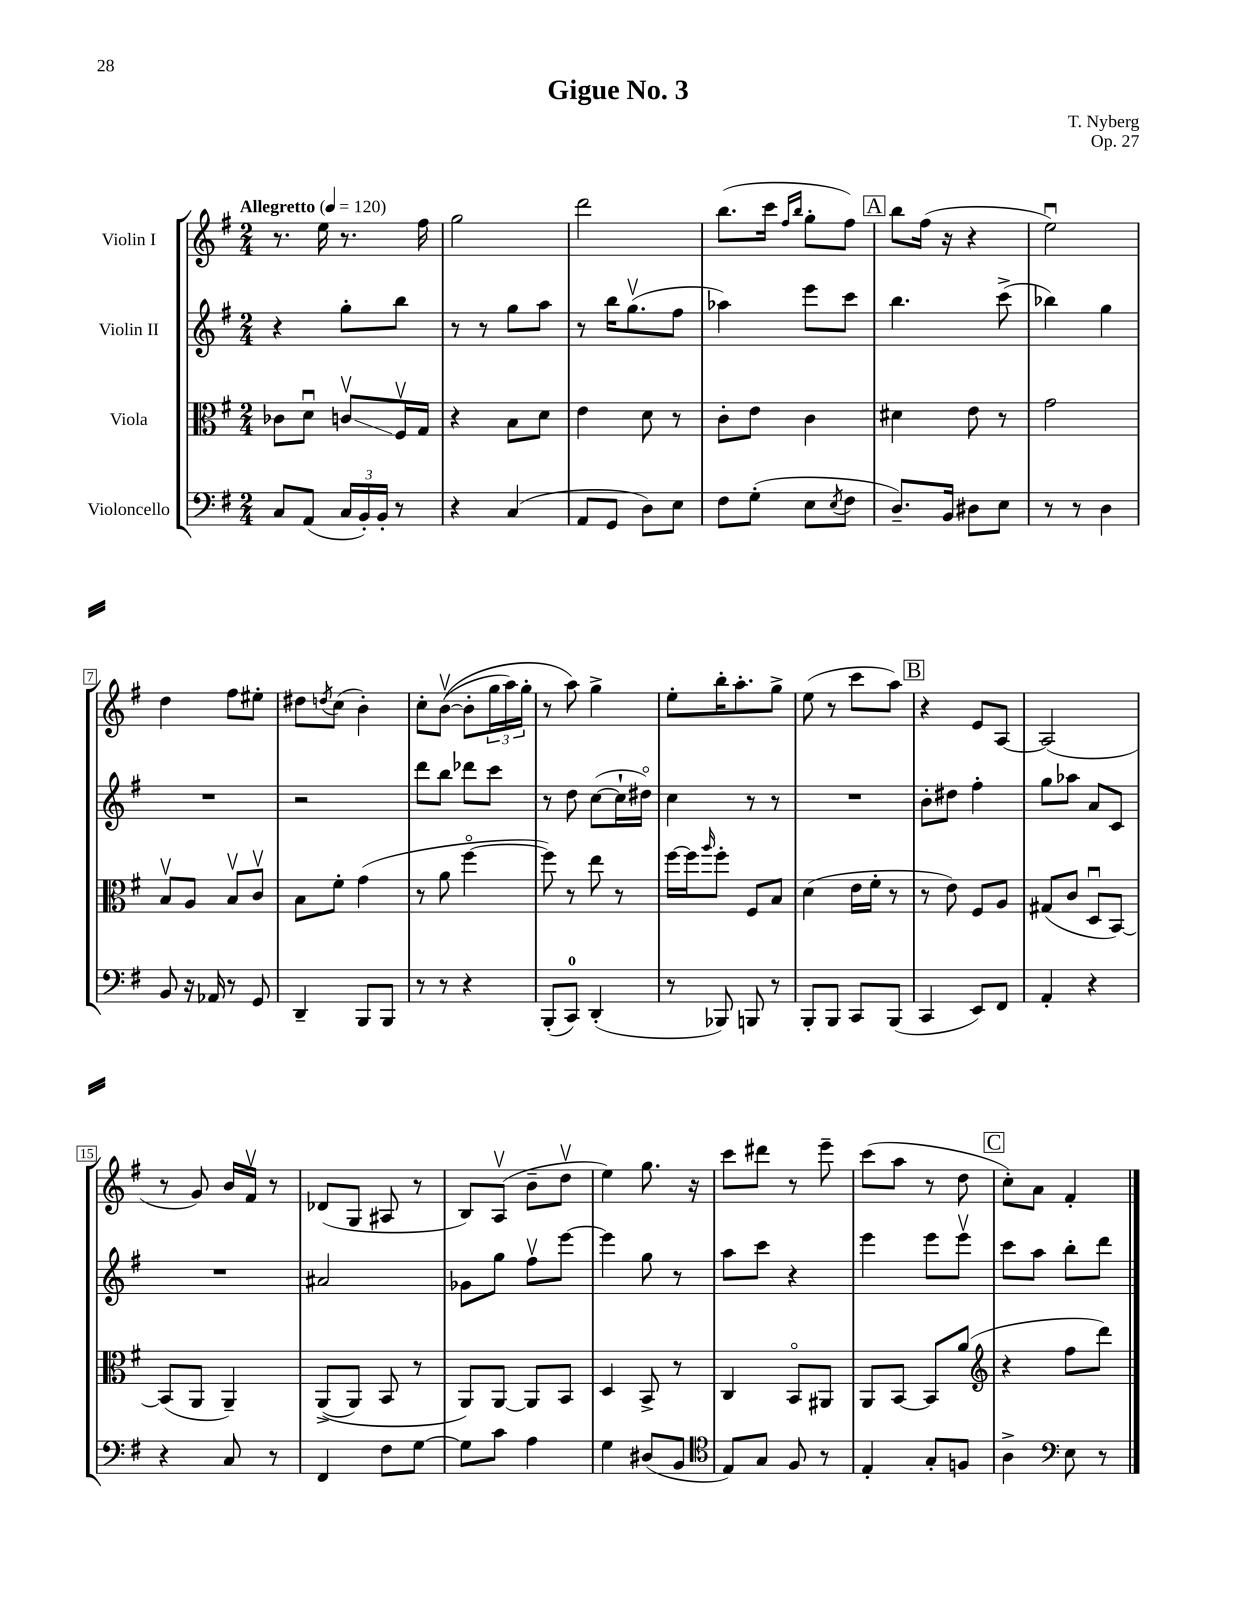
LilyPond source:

\header { title = "Gigue No. 3" composer = "T. Nyberg" opus = "Op. 27" }
<<
\new StaffGroup <<
\new Staff = "s0" \with { instrumentName = "Violin I" } {
    \clef treble \key g \major \numericTimeSignature \time 2/4 \tempo "Allegretto" 4 = 120
    r8. e''16 r8. fis''16 |
    g''2 |
    d'''2 |
    b''8.( c'''16 \grace { fis''16 b''16 } g''8-. fis''8) |
    \mark \markup { \box "A" } b''8 fis''16( r16 r4 |
    e''2\downbow) |
    d''4 fis''8 eis''8-. |
    dis''8 \acciaccatura { d''8 } c''8( b'4-.) |
    c''8-. b'8~\upbow(\( b'8-. \tuplet 3/2 { g''16 a''16) g''16-. } |
    r8 a''8\) g''4-> |
    e''8-. b''16-. a''8.-. g''8-> |
    e''8( r8 c'''8 a''8) |
    \mark \markup { \box "B" } r4 e'8 a8~ |
    a2( |
    r8 g'8) b'16 fis'16\upbow r8 |
    des'8( g8 ais8 r8 |
    b8) a8\upbow( b'8-- d''8\upbow |
    e''4) g''8. r16 |
    c'''8 dis'''8 r8 e'''8-- |
    c'''8( a''8 r8 d''8 |
    \mark \markup { \box "C" } c''8-.) a'8 fis'4-. \bar "|." |
}
\new Staff = "s1" \with { instrumentName = "Violin II" } {
    \clef treble \key g \major \numericTimeSignature \time 2/4
    r4 g''8-. b''8 |
    r8 r8 g''8 a''8 |
    r8 b''16 g''8.\upbow( fis''8 |
    aes''4) e'''8 c'''8 |
    \mark \markup { \box "A" } b''4. c'''8->( |
    bes''4) g''4 |
    R2 |
    r2 |
    d'''8 b''8 des'''8 c'''8 |
    r8 d''8 c''8~( c''16-! dis''16\flageolet) |
    c''4 r8 r8 |
    R2 |
    \mark \markup { \box "B" } b'8-. dis''8 fis''4-. |
    g''8 aes''8 a'8 c'8 |
    R2 |
    ais'2 |
    ges'8 g''8 fis''8\upbow e'''8~ |
    e'''4 g''8 r8 |
    a''8 c'''8 r4 |
    e'''4 e'''8 e'''8\upbow |
    \mark \markup { \box "C" } c'''8 a''8 b''8-. d'''8 \bar "|." |
}
\new Staff = "s2" \with { instrumentName = "Viola" } {
    \clef alto \key g \major \numericTimeSignature \time 2/4
    ces'8 d'8\downbow c'8\upbow\glissando fis16\upbow g16 |
    r4 b8 d'8 |
    e'4 d'8 r8 |
    c'8-. e'8 c'4 |
    \mark \markup { \box "A" } dis'4 e'8 r8 |
    g'2 |
    b8\upbow a8 b8\upbow c'8\upbow |
    b8 fis'8-. g'4( |
    r8 a'8 fis''4~\flageolet |
    fis''8) r8 e''8 r8 |
    fis''16~ fis''16 \grace { a''16 } fis''8-. fis8 b8 |
    d'4( e'16 fis'16-. r8 |
    \mark \markup { \box "B" } r8 e'8) fis8 a8 |
    gis8( c'8 d8\downbow b,8~) |
    b,8( a,8 a,4--) |
    a,8->(\( a,8) b,8 r8 |
    a,8\) a,8~ a,8 b,8 |
    d4 b,8-> r8 |
    c4 b,8\flageolet ais,8 |
    a,8 b,8~ b,8 a'8( |
    \mark \markup { \box "C" } \clef treble r4 fis''8 d'''8) \bar "|." |
}
\new Staff = "s3" \with { instrumentName = "Violoncello" } {
    \clef bass \key g \major \numericTimeSignature \time 2/4
    c8 a,8( \tuplet 3/2 { c16 b,16-.) b,16-. } r8 |
    r4 c4( |
    a,8 g,8 d8) e8 |
    fis8 g8-.( e8 \acciaccatura { e8 } fis8 |
    \mark \markup { \box "A" } d8.--) b,16 dis8 e8 |
    r8 r8 d4 |
    b,8 r16 aes,16 r8 g,8 |
    d,4-- b,,8 b,,8 |
    r8 r8 r4 |
    b,,8-.( c,8-0) d,4-.( |
    r8 bes,,8) b,,8 r8 |
    b,,8-. b,,8 c,8 b,,8( |
    \mark \markup { \box "B" } c,4 e,8) fis,8 |
    a,4-. r4 |
    r4 c8 r8 |
    fis,4 fis8 g8~ |
    g8 c'8 a4 |
    g4 dis8( b,8 |
    \clef tenor e8) g8 fis8 r8 |
    e4-. g8-. f8 |
    \mark \markup { \box "C" } a4-> \clef bass e8 r8 \bar "|." |
}
>>
>>
\layout { \context { \Score \override BarNumber.stencil = #(make-stencil-boxer 0.1 0.3 ly:text-interface::print) } }
